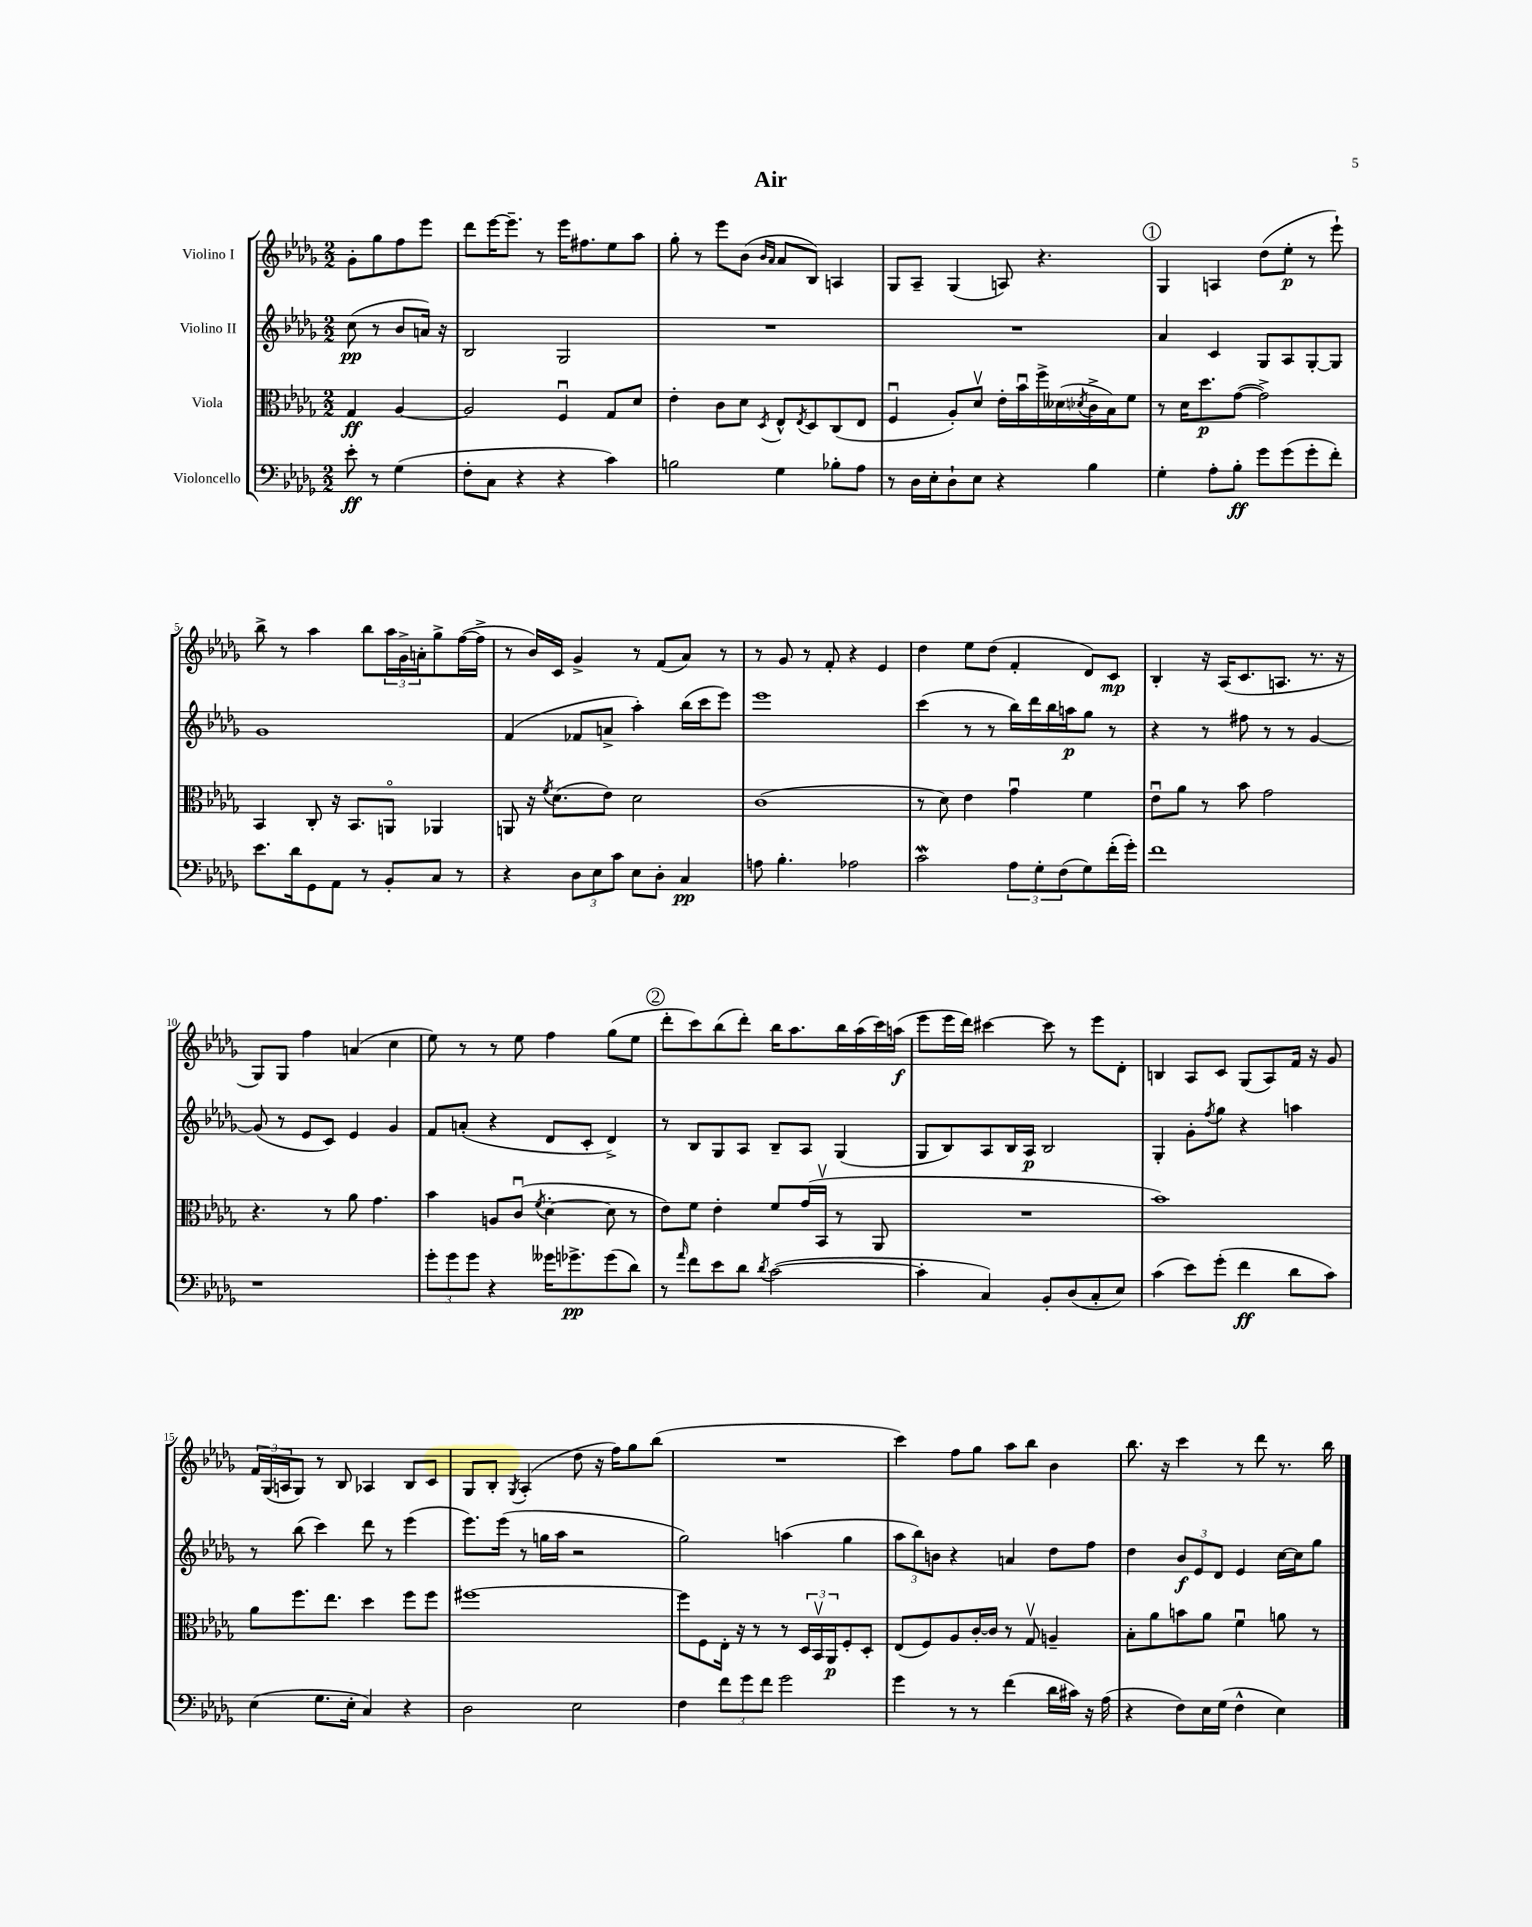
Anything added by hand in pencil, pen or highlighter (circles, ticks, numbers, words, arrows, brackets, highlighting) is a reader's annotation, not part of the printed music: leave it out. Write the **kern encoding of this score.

**kern	**kern	**kern	**kern
*staff4	*staff3	*staff2	*staff1
*clefF4	*clefC3	*clefG2	*clefG2
*k[b-e-a-d-g-]	*k[b-e-a-d-g-]	*k[b-e-a-d-g-]	*k[b-e-a-d-g-]
*M2/2	*M2/2	*M2/2	*M2/2
8e-'\	4G-/	(8cc\	8g-'\L
8r	.	8r	8gg-\
(4G-\	[4A-/	8b-/L	8ff\
.	.	16a/Jk)	8eee-\J
.	.	16r	.
=	=	=	=
8F'\L	2A-/]	2B-/	8ddd-\L
8C\J	.	.	[16eee-\K
.	.	.	8.eee-~\]J
4r	.	.	.
.	.	.	8r
4r	4Fu/	2G-/	16eee-\LK
.	.	.	8.ff#\
4c\)	8G-/L	.	8ee-\
.	8d-/J	.	8aa-\J
=	=	=	=
2B\	4e-'\	1r	8gg-'\
.	.	.	8r
.	8c\L	.	8eee-\L
.	8d-\J	.	(8b-\J
.	.	.	16qqb-/LL
.	8qD-/	.	16qqa-/JJ
4G-\	8E-^^/L	.	8a-/L
.	8qE-/	.	.
.	8D-/	.	8B-/J)
8B-'\L	(8C/	.	4A/
8A-\J	8E-/J	.	.
=	=	=	=
8r	4Fu/	1r	8G-/L
16D-\LL	.	.	8A-~/J
16E-'\J	.	.	.
8D-`\	8A-'/L)	.	(4G-/
8E-\J	8d-v/J	.	.
4r	16e-'\LL	.	8A/)
.	16b-u\	.	.
.	16ff^\	.	4.r
.	(16d--\	.	.
.	8qd-/	.	.
4B-\	16c^\	.	.
.	16B-\J)	.	.
.	8f\J	.	.
=	=	=	=
4G-'\	8r	4a-/	4G-/
.	16d-\LK	.	.
.	8.dd-\	.	.
8A-'\L	.	4c/	4A/
8B-'\J	([8g-\J	.	.
8g-\L	2g-^\])	8G-/L	(8dd-\L
(8g-\	.	8A-/	8ee-'\J
8g-'\	.	[8G-'/	8r
8f'\J)	.	8G-/]J	8eee-`\)
=	=	=	=
8.e-\L	4BB-/	1g-	8bb-^\
.	.	.	8r
16d-\k	.	.	.
8GG-\	8C'/	.	4aa-\
8AA-\J	16r	.	.
.	8.BB-/L	.	.
8r	.	.	8bb-\L
8BB-'/L	8AAo/J	.	24aa-\L
.	.	.	24g-^\
.	.	.	24a'\J
8C/J	4AA-/	.	8gg-^\
8r	.	.	([16ff\L
.	.	.	16ff^\]JJ
=	=	=	=
4r	8AA/	(4f/	8r
.	16r	.	16b-/LL)
.	8qf/	.	.
.	(8.d-\L	.	16c/JJ
12D-\L	.	8f-/L	4g-^/
12E-\	.	.	.
.	8e-\J)	8a^/J	.
12c\J	.	.	.
8E-\L	2d-\	4aa-'\)	8r
8D-'\J	.	.	(8f/L
4C/	.	(16bb-\LL	8a-/J)
.	.	16ccc\J	.
.	.	8eee-\J)	8r
=	=	=	=
8A\	(1c	1eee-	8r
4.B-'\	.	.	8g-/
.	.	.	8r
.	.	.	8f'/
2A-\	.	.	4r
.	.	.	4e-/
=	=	=	=
2c\	8r	(4ccc\	4dd-\
.	8d-\)	.	.
.	4e-\	8r	8ee-\L
.	.	8r	(8dd-\J
12A-\L	4g-u\	16bb-\LL)	4f'/
.	.	16ddd-\	.
12G-'\	.	.	.
.	.	16bb-\	.
(12F\	.	.	.
.	.	16aa\J	.
8G-\)	4f\	8gg-\J	8d-/L)
(16f'\L	.	8r	8c/J
16g-'\JJ)	.	.	.
=	=	=	=
1f	8e-u\L	4r	4B-'/
.	8a-\J	.	.
.	8r	8r	16r
.	.	.	(16A-/LK
.	8b-\	8ff#\	8.c/
.	2g-\	8r	.
.	.	.	8.A/J
.	.	8r	.
.	.	[4g-/	8.r
.	.	.	16r
=	=	=	=
1r	4.r	(8g-/]	8G-/L)
.	.	8r	8G-/J
.	.	8e-/L	4ff\
.	8r	8c/J)	.
.	8a-\	4e-/	(4a/
.	4.g-\	.	.
.	.	4g-/	4cc\
=	=	=	=
12g-'\L	4b-\	8f/L	8ee-\)
12g-\	.	.	.
.	.	(8a'/J	8r
12g-\J	.	.	.
4r	8A/L	4r	8r
.	(8cu/J	.	8ee-\
.	8qf/	.	.
16g--\LK	[4d-'\	8d-/L	4ff\
8.g-^\	.	.	.
.	.	8c'/J	.
(8g-\	8d-\]	4d-^/)	(8gg-\L
8d-\J)	8r	.	8ee-\J
=	=	=	=
8r	8e-\L)	8r	8ddd-'\L
16qqa-/	.	.	.
8f\L	8f\J	8B-/L	8ccc\)
8e-\	4e-'\	8G-/	(8bb-\
8d-\J	.	8A-/J	8ddd-'\J)
8qd-/	.	.	.
([2c\	8f/L	8B-~/L	16bb-\LK
.	.	.	8.aa-\
.	(16g-/L	8A-/J	.
.	16BB-v/JJ	.	.
.	8r	(4G-/	16bb-\L
.	.	.	(16aa-\
.	8AA-/	.	16ccc\)
.	.	.	(16aa\JJ
=	=	=	=
4c'\]	1r	8G-/L	8eee-\L
.	.	8B-/)	16eee-\L
.	.	.	16ddd-\JJ)
4C/)	.	8A-/	[4ccc#\
.	.	16B-/L	.
.	.	16A-/JJ	.
8BB-'/L	.	2B-/	8ccc#\]
(8D-/	.	.	8r
8C'/	.	.	8eee-\L
8E-/J)	.	.	8d-'\J
=	=	=	=
(4c\	1b-)	4G-'/	4B/
8e-\L)	.	8g-'\L	8A-/L
.	.	8qff/	.
(8g-'\J	.	8gg-\J	8c/J
4f\	.	4r	(8G-/L
.	.	.	8A-/)
8d-\L	.	4aa\	16f/Jk
.	.	.	16r
8c\J)	.	.	8g-/
=	=	=	=
(4E-\	8a-\L	8r	24f/LL
.	.	.	(24G-/
.	.	.	24A/J
.	8.ff\	(8bb-\	8G-/J)
8.G-\L	.	4ccc\)	8r
.	8.ee-\J	.	.
.	.	.	8B-/
16E-'\Jk	.	.	.
4C/)	4dd-\	8ddd-\	4A-/
.	.	8r	.
4r	8ff\L	(4eee-\	8B-/L
.	8ff\J	.	8c/J
=	=	=	=
2D-\	[1ff#	8.eee-\L)	8G-/L
.	.	.	8B-'/J
.	.	(16eee-\Jk	.
.	.	.	8qG-/
.	.	8r	(4A-'/
.	.	16gg\LL	.
.	.	16aa-\JJ	.
2E-\	.	2r	8dd-\
.	.	.	16r
.	.	.	16ff\LK)
.	.	.	8gg-\
.	.	.	(8bb-\J
=	=	=	=
4F\	8ff#\]L	2gg-\)	1r
.	8F\	.	.
12f\L	16E-'\Jk	.	.
.	16r	.	.
12g-\	.	.	.
.	8r	.	.
12f\J	.	.	.
2g-\	8r	(4aa\	.
.	24D-/LL	.	.
.	24BB-v/	.	.
.	24AA-/J	.	.
.	8F'/	4gg-\	.
.	8D-'/J	.	.
=	=	=	=
4g-\	(8E-/L	12aa-\L	4ccc\)
.	.	12bb-\)	.
.	8F/)	.	.
.	.	12b\J	.
8r	8A-/	4r	8ff\L
8r	[16c'/L	.	8gg-\J
.	16c/]JJ	.	.
(4f\	8r	4a/	8aa-\L
.	8G-v/	.	8bb-\J
16d-\LL	4A~/	8dd-\L	4b-\
16c#\JJ)	.	.	.
16r	.	8ff\J	.
(16A-\	.	.	.
=	=	=	=
4r	8B-'\L	4dd-\	8.bb-\
.	8a-\	.	.
.	.	.	16r
8F\L)	8b\	12b-/L	4ccc\
.	.	12e-/	.
16E-\L	8a-\J	.	.
.	.	12d-/J	.
(16G-\JJ	.	.	.
4F^^\	4fu\	4e-/	8r
.	.	.	8ddd-\
4E-\)	8a\	[16cc\LL	8.r
.	.	16cc\]J	.
.	8r	8gg-\J	.
.	.	.	16bb-\
==	==	==	==
*-	*-	*-	*-
